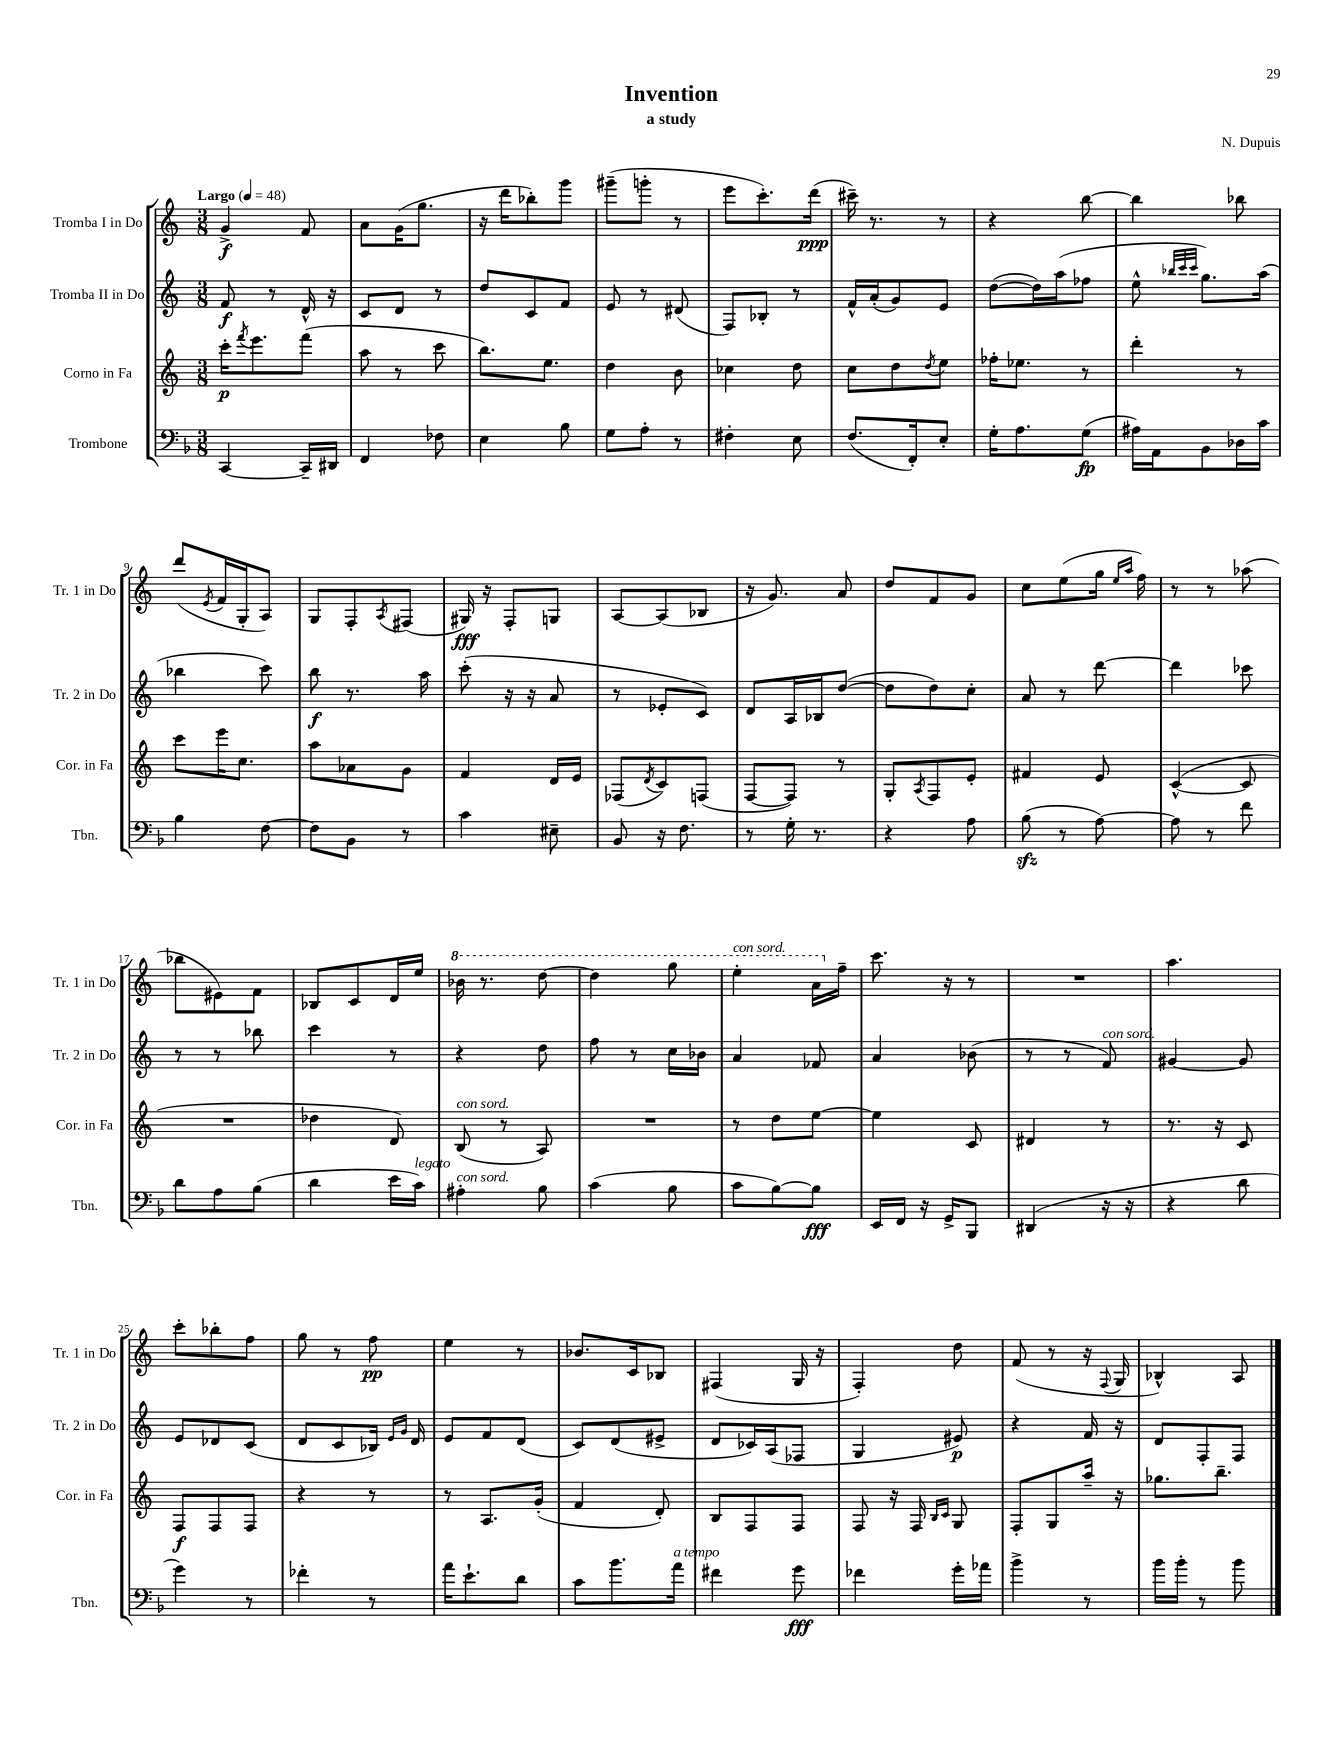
\header { title = "Invention" composer = "N. Dupuis" subtitle = "a study" }
<<
\new StaffGroup <<
\new Staff = "s0" \with { instrumentName = "Tromba I in Do" shortInstrumentName = "Tr. 1 in Do" } {
    \clef treble \key c \major \numericTimeSignature \time 3/8 \tempo "Largo" 4 = 48
    g'4->\f f'8 |
    a'8 g'16( g''8. |
    r16 d'''16 bes''8-.) g'''8 |
    gis'''8--( g'''8-. r8 |
    e'''8 c'''8.-.) d'''16\ppp( |
    cis'''16--) r8. r8 |
    r4 b''8~ |
    b''4 bes''8 |
    d'''8( \acciaccatura { e'8 } f'16 g16-. a8) |
    g8 f8-. \acciaccatura { a8 } fis8( |
    gis16\fff) r16 f8-. g8 |
    a8~ a8( bes8 |
    r16 g'8.) a'8 |
    d''8 f'8 g'8 |
    c''8 e''8( g''16 \grace { e''16 a''16 } f''16) |
    r8 r8 aes''8( |
    bes''8 eis'8) f'8 |
    bes8 c'8 d'16 e''16 |
    \ottava #1 bes''16 r8. d'''8~ |
    d'''4 g'''8 |
    e'''4-.^\markup { \italic "con sord." } a''16 \ottava #0 f''16-- |
    c'''8. r16 r8 |
    R4. |
    a''4. |
    c'''8-. bes''8-. f''8 |
    g''8 r8 f''8\pp |
    e''4 r8 |
    bes'8. c'16 bes8 |
    fis4( g16 r16 |
    f4-.) d''8 |
    f'8( r8 r16 \appoggiatura { f8 } g16 |
    bes4-^) a8 \bar "|." |
}
\new Staff = "s1" \with { instrumentName = "Tromba II in Do" shortInstrumentName = "Tr. 2 in Do" } {
    \clef treble \key c \major \numericTimeSignature \time 3/8
    f'8\f r8 d'16-^ r16 |
    c'8 d'8 r8 |
    d''8 c'8 f'8 |
    e'8 r8 dis'8( |
    f8) bes8-. r8 |
    f'16-^ a'16-.( g'8) e'8 |
    d''8~( d''16) a''16( fes''8 |
    e''8-^ \grace { bes''32 c'''32 c'''32 } g''8.) a''16( |
    bes''4 c'''8) |
    b''8\f r8. a''16 |
    c'''8-.( r16 r16 a'8 |
    r8 ees'8-. c'8) |
    d'8 a16 bes16 d''8~( |
    d''8 d''8) c''8-. |
    a'8 r8 d'''8~ |
    d'''4 ces'''8 |
    r8 r8 bes''8 |
    c'''4 r8 |
    r4 d''8 |
    f''8 r8 c''16 bes'16 |
    a'4 fes'8 |
    a'4 bes'8( |
    r8 r8 f'8^\markup { \italic "con sord." }) |
    gis'4~ gis'8 |
    e'8 des'8 c'8( |
    d'8 c'8 bes16) \grace { e'16 g'16 } d'16 |
    e'8 f'8 d'8( |
    c'8) d'8( eis'8-> |
    d'8 ces'16) a16( fes8 |
    g4 eis'8\p) |
    r4 f'16 r16 |
    d'8 f8-. f8 \bar "|." |
}
\new Staff = "s2" \with { instrumentName = "Corno in Fa" shortInstrumentName = "Cor. in Fa" } {
    \clef treble \key c \major \numericTimeSignature \time 3/8
    c'''16-.\p \acciaccatura { f'''8 } e'''8. f'''8( |
    a''8 r8 c'''8 |
    b''8.) e''8. |
    d''4 b'8 |
    ces''4 d''8 |
    c''8 d''8 \acciaccatura { d''8 } e''8 |
    fes''16-. ees''8. r8 |
    d'''4-. r8 |
    c'''8 e'''16 c''8. |
    a''8 aes'8 g'8 |
    f'4 d'16 e'16 |
    fes8( \acciaccatura { d'8 } c'8) f8( |
    f8~ f8) r8 |
    g8-. \acciaccatura { a8 } f8 e'8-. |
    fis'4 e'8 |
    c'4~-^( c'8 |
    R4. |
    des''4 d'8) |
    b8^\markup { \italic "con sord." }( r8 a8) |
    R4. |
    r8 d''8 e''8~ |
    e''4 c'8 |
    dis'4 r8 |
    r8. r16 c'8 |
    f8\f f8 f8 |
    r4 r8 |
    r8 a8. g'16-.( |
    f'4 d'8-.) |
    b8 f8 f8 |
    f8 r16 f16 \grace { b16 c'16 } g8 |
    f8-. g8 a''16-- r16 |
    ges''8. b''8.-- \bar "|." |
}
\new Staff = "s3" \with { instrumentName = "Trombone" shortInstrumentName = "Tbn." } {
    \clef bass \key f \major \numericTimeSignature \time 3/8
    c,4~ c,16-- dis,16 |
    f,4 fes8 |
    e4 bes8 |
    g8 a8-. r8 |
    fis4-. e8 |
    f8.( f,16-.) e8-. |
    g16-. a8. g8\fp( |
    ais16) a,16 bes,8 des16 c'16 |
    bes4 f8~ |
    f8 bes,8 r8 |
    c'4 eis8-- |
    bes,8 r16 f8. |
    r8 g16-. r8. |
    r4 a8 |
    bes8\sfz( r8 a8~) |
    a8 r8 f'8 |
    d'8 a8 bes8( |
    d'4 e'16 c'16^\markup { \italic "legato" }) |
    ais4-.^\markup { \italic "con sord." } bes8 |
    c'4( bes8 |
    c'8 bes8~) bes8\fff |
    e,16 f,16 r16 g,16-> bes,,8 |
    dis,4( r16 r16 |
    r4 d'8 |
    g'4) r8 |
    fes'4-. r8 |
    a'16 e'8.-! d'8 |
    c'8 bes'8. a'16^\markup { \italic "a tempo" } |
    fis'4 g'8\fff |
    fes'4 g'16-. aes'16 |
    bes'4-> r8 |
    bes'16 bes'16-. r8 bes'8 \bar "|." |
}
>>
>>
